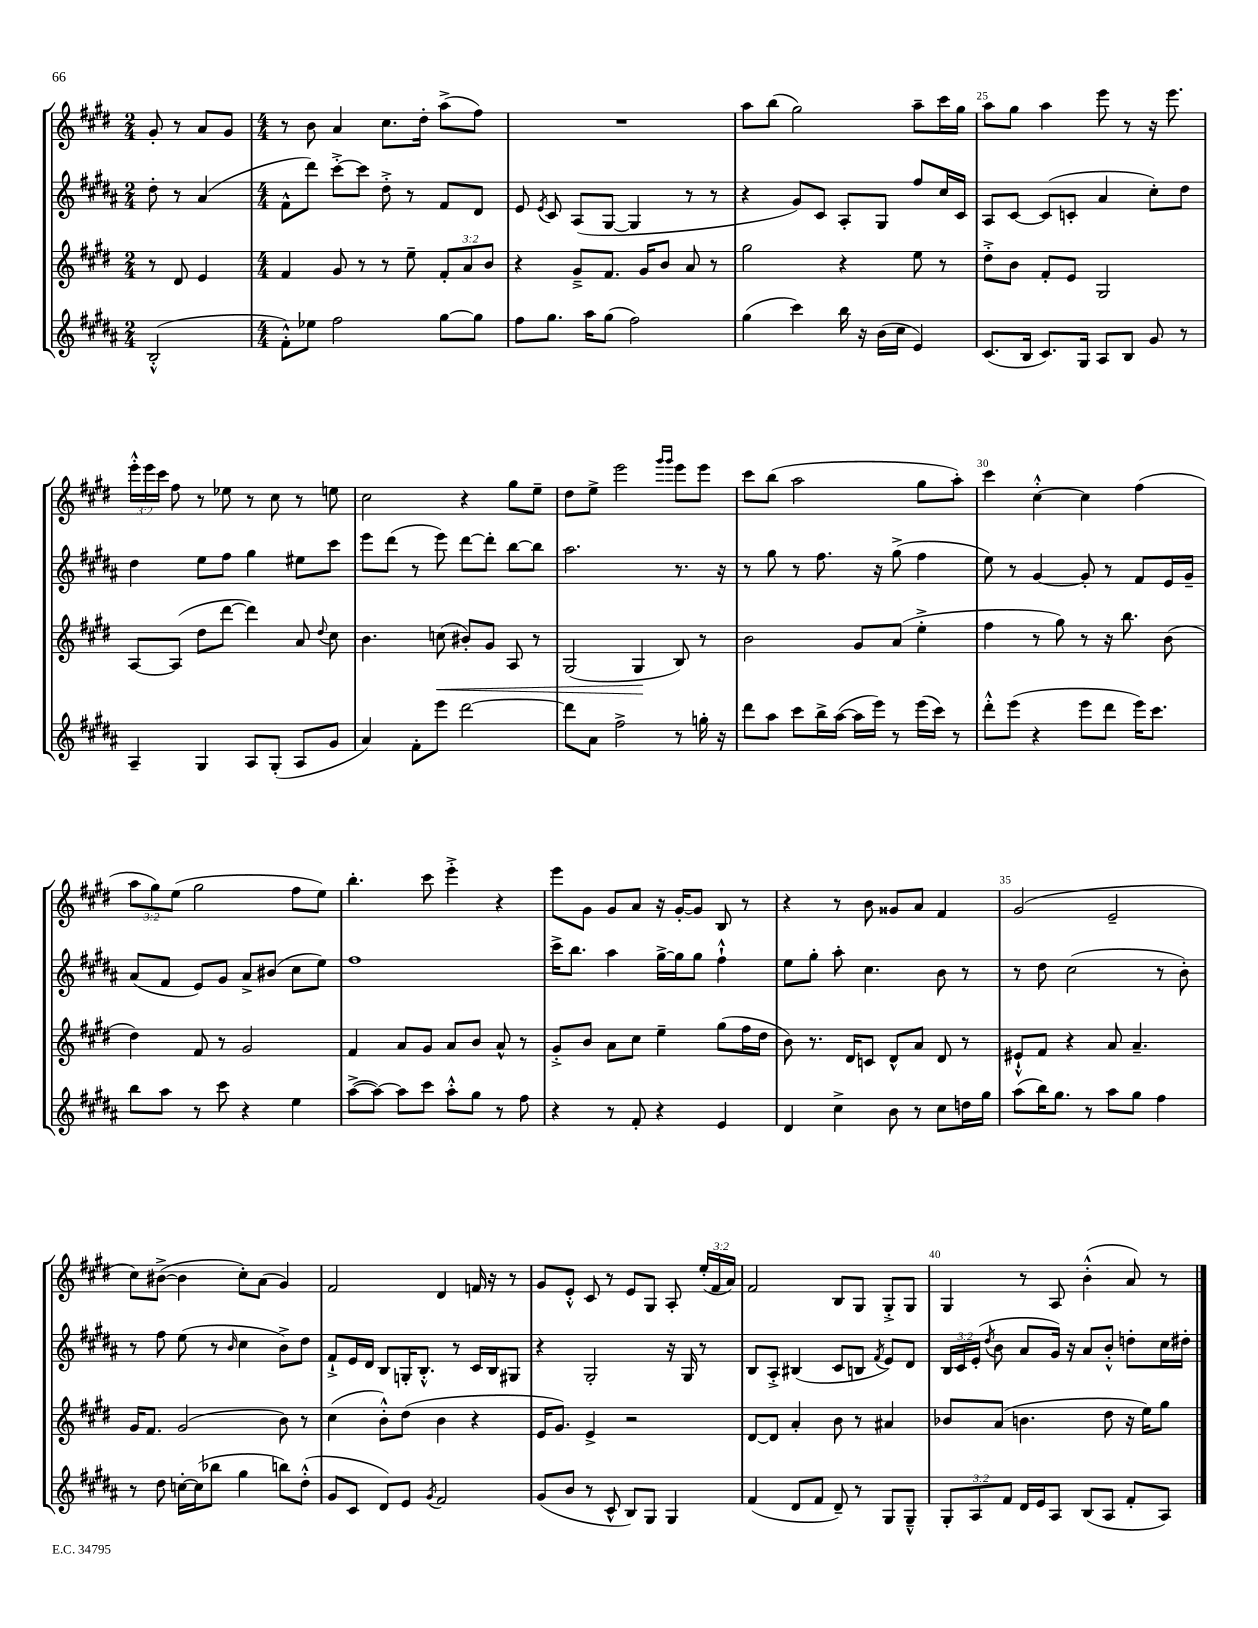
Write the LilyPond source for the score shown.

<<
\new StaffGroup <<
\new Staff = "s0" {
    \clef treble \key e \major \numericTimeSignature \time 2/4 \override Staff.TupletNumber.text = #tuplet-number::calc-fraction-text
    \autoBeamOff gis'8-. r8 a'8[ gis'8] |
    \numericTimeSignature \time 4/4 r8 b'8 a'4 cis''8.[ dis''16]-. a''8[->( fis''8]) |
    R1 |
    a''8[ b''8]( gis''2) a''8[-- cis'''16 gis''16] |
    a''8[ gis''8] a''4 e'''8 r8 r16 e'''8. |
    \tuplet 3/2 { e'''16[-.-^ e'''16 cis'''16] } fis''8 r8 ees''8 r8 cis''8 r8 e''8 |
    cis''2 r4 gis''8[ e''8]-- |
    dis''8[ e''8]-> e'''2 \grace { gis'''16[ gis'''16] } e'''8[ e'''8] |
    cis'''8[ b''8]( a''2 gis''8[ a''8]-.) |
    cis'''4 cis''4~-.-^ cis''4 fis''4( |
    \tuplet 3/2 { a''8[ gis''8) e''8]( } gis''2 fis''8[ e''8]) |
    b''4.-. cis'''8 e'''4-.-> r4 |
    e'''8[ gis'8] gis'8[ a'8] r16 gis'16[~-. gis'8] b8 r8 |
    r4 r8 b'8 gisis'8[ a'8] fis'4 |
    gis'2( e'2-- |
    cis''8[) bis'8]~->( bis'4 cis''8[-.) a'8]( gis'4) |
    fis'2 dis'4 f'16 r16 r8 |
    gis'8[ e'8]-.-^ cis'8 r8 e'8[ gis8] a8-. \tuplet 3/2 { e''16[-.( fis'16 a'16]) } |
    fis'2 b8[ gis8] gis8[-.-> gis8] |
    gis4 r8 a8 b'4-.-^( a'8) r8 \bar "|." |
}
\new Staff = "s1" {
    \clef treble \key b \major \numericTimeSignature \time 2/4 \override Staff.TupletNumber.text = #tuplet-number::calc-fraction-text
    \autoBeamOff dis''8-. r8 ais'4( |
    \numericTimeSignature \time 4/4 fis'8[-^ dis'''8]) cis'''8[~-.-> cis'''8] dis''8-.-> r8 fis'8[ dis'8] |
    e'8 \acciaccatura { e'8 } cis'8 ais8[( gis8]~ gis4 r8 r8 |
    r4 gis'8[) cis'8] ais8[-. gis8] fis''8[ cis''16 cis'16] |
    ais8[ cis'8]~ cis'8[( c'8]-. ais'4 cis''8[-.) dis''8] |
    dis''4 e''8[ fis''8] gis''4 eis''8[ cis'''8] |
    e'''8[ dis'''8]( r8 e'''8) dis'''8[~ dis'''8]-. b''8[~ b''8] |
    ais''2. r8. r16 |
    r8 gis''8 r8 fis''8. r16 gis''8->( fis''4 |
    e''8) r8 gis'4~ gis'8-. r8 fis'8[ e'16 gis'16]-- |
    ais'8[( fis'8] e'8[) gis'8] ais'8[-> bis'8]( cis''8[ e''8]) |
    fis''1 |
    cis'''16[-> b''8.] ais''4 gis''16[~-> gis''16 gis''8] fis''4-!-^ |
    e''8[ gis''8]-. ais''8-. cis''4. b'8 r8 |
    r8 dis''8 cis''2( r8 b'8-.) |
    r8 fis''8 e''8( r8 \grace { b'16 } cis''4 b'8[->) dis''8] |
    fis'8[-!-> e'16 dis'16] b8[ g16-. b8.]-.-^ r8 cis'16[ b16 gis8] |
    r4 gis2-. r16 gis16 r8 |
    b8[ ais8]-.-> bis4( cis'8[ b8] \acciaccatura { fis'8 } e'8[) dis'8] |
    \tuplet 3/2 { b16[ cis'16 e'16]-.( } \acciaccatura { dis''8 } b'8 ais'8[ gis'16]) r16 ais'8[ b'8]-.-^ d''8[-. cis''16 dis''16]-. \bar "|." |
}
\new Staff = "s2" {
    \clef treble \key e \major \numericTimeSignature \time 2/4 \override Staff.TupletNumber.text = #tuplet-number::calc-fraction-text
    \autoBeamOff r8 dis'8 e'4 |
    \numericTimeSignature \time 4/4 fis'4 gis'8 r8 r8 e''8-- \tuplet 3/2 { fis'8[-. a'8 b'8] } |
    r4 gis'8[---> fis'8.] gis'16[ b'8] a'8 r8 |
    gis''2 r4 e''8 r8 |
    dis''8[-.-> b'8] fis'8[-. e'8] gis2 |
    a8[~ a8]( dis''8[ dis'''8]~ dis'''4) a'8 \appoggiatura { dis''8 } cis''8 |
    b'4. c''8\<( bis'8[-.) gis'8] a8 r8 |
    gis2( gis4\! b8) r8 |
    b'2 gis'8[ a'8]( e''4-.-> |
    fis''4 r8 gis''8) r8 r16 b''8. b'8( |
    dis''4) fis'8 r8 gis'2 |
    fis'4 a'8[ gis'8] a'8[ b'8] a'8-^ r8 |
    gis'8[-.-> b'8] a'8[ cis''8] e''4-- gis''8[( fis''16 dis''16] |
    b'8) r8. dis'16[ c'8] dis'8[-^ a'8] dis'8 r8 |
    eis'8[-!-^ fis'8] r4 a'8 a'4.-- |
    gis'16[ fis'8.] gis'2( b'8) r8 |
    cis''4( b'8[-.-^) dis''8]( b'4 r4 |
    e'16[ gis'8.]) e'4-> r2 |
    dis'8[~ dis'8] a'4-. b'8 r8 ais'4 |
    bes'8[ a'8]( b'4. dis''8 r16 e''16[) gis''8] \bar "|." |
}
\new Staff = "s3" {
    \clef treble \key b \major \numericTimeSignature \time 2/4 \override Staff.TupletNumber.text = #tuplet-number::calc-fraction-text
    \autoBeamOff b2-.-^( |
    \numericTimeSignature \time 4/4 fis'8[-.-^) ees''8] fis''2 gis''8[~ gis''8] |
    fis''8[ gis''8.] ais''16[ gis''8]( fis''2) |
    gis''4( cis'''4) b''16 r16 b'16[( cis''16] e'4) |
    cis'8.[( b16] cis'8.[) gis16] ais8[ b8] gis'8 r8 |
    ais4-- gis4 ais8[ gis8]-.( ais8[ gis'8] |
    ais'4) fis'8[-. e'''8] dis'''2~ |
    dis'''8[ ais'8] fis''2-> r8 g''16-. r16 |
    dis'''8[ ais''8] cis'''8[ b''16-> ais''16]~( ais''16[ e'''16]) r8 e'''16[( cis'''16]) r8 |
    dis'''8[-.-^ e'''8]( r4 e'''8[ dis'''8] e'''16[) cis'''8.] |
    b''8[ ais''8] r8 cis'''8 r4 e''4 |
    ais''8[~->( ais''8]~) ais''8[ cis'''8] ais''8[-.-^ gis''8] r8 fis''8 |
    r4 r8 fis'8-. r4 e'4 |
    dis'4 cis''4-> b'8 r8 cis''8[ d''16 gis''16] |
    ais''8[( b''16) gis''8.] r8 ais''8[ gis''8] fis''4 |
    r8 dis''8 c''16[~-. c''16( bes''8] gis''4 b''8[) dis''8]-.-^( |
    gis'8[ cis'8] dis'8[) e'8] \acciaccatura { gis'8 } fis'2 |
    gis'8[( b'8] r8 cis'8-^ b8[) gis8] gis4 |
    fis'4( dis'8[ fis'8] dis'8--) r8 gis8[ gis8]---^ |
    \tuplet 3/2 { gis8[-. ais8 fis'8] } dis'16[ e'16 ais8] b8[( ais8] fis'8[-. ais8]) \bar "|." |
}
>>
>>
\layout { \context { \Score currentBarNumber = #21 \override BarNumber.break-visibility = ##(#f #t #t) barNumberVisibility = #(every-nth-bar-number-visible 5) } }
